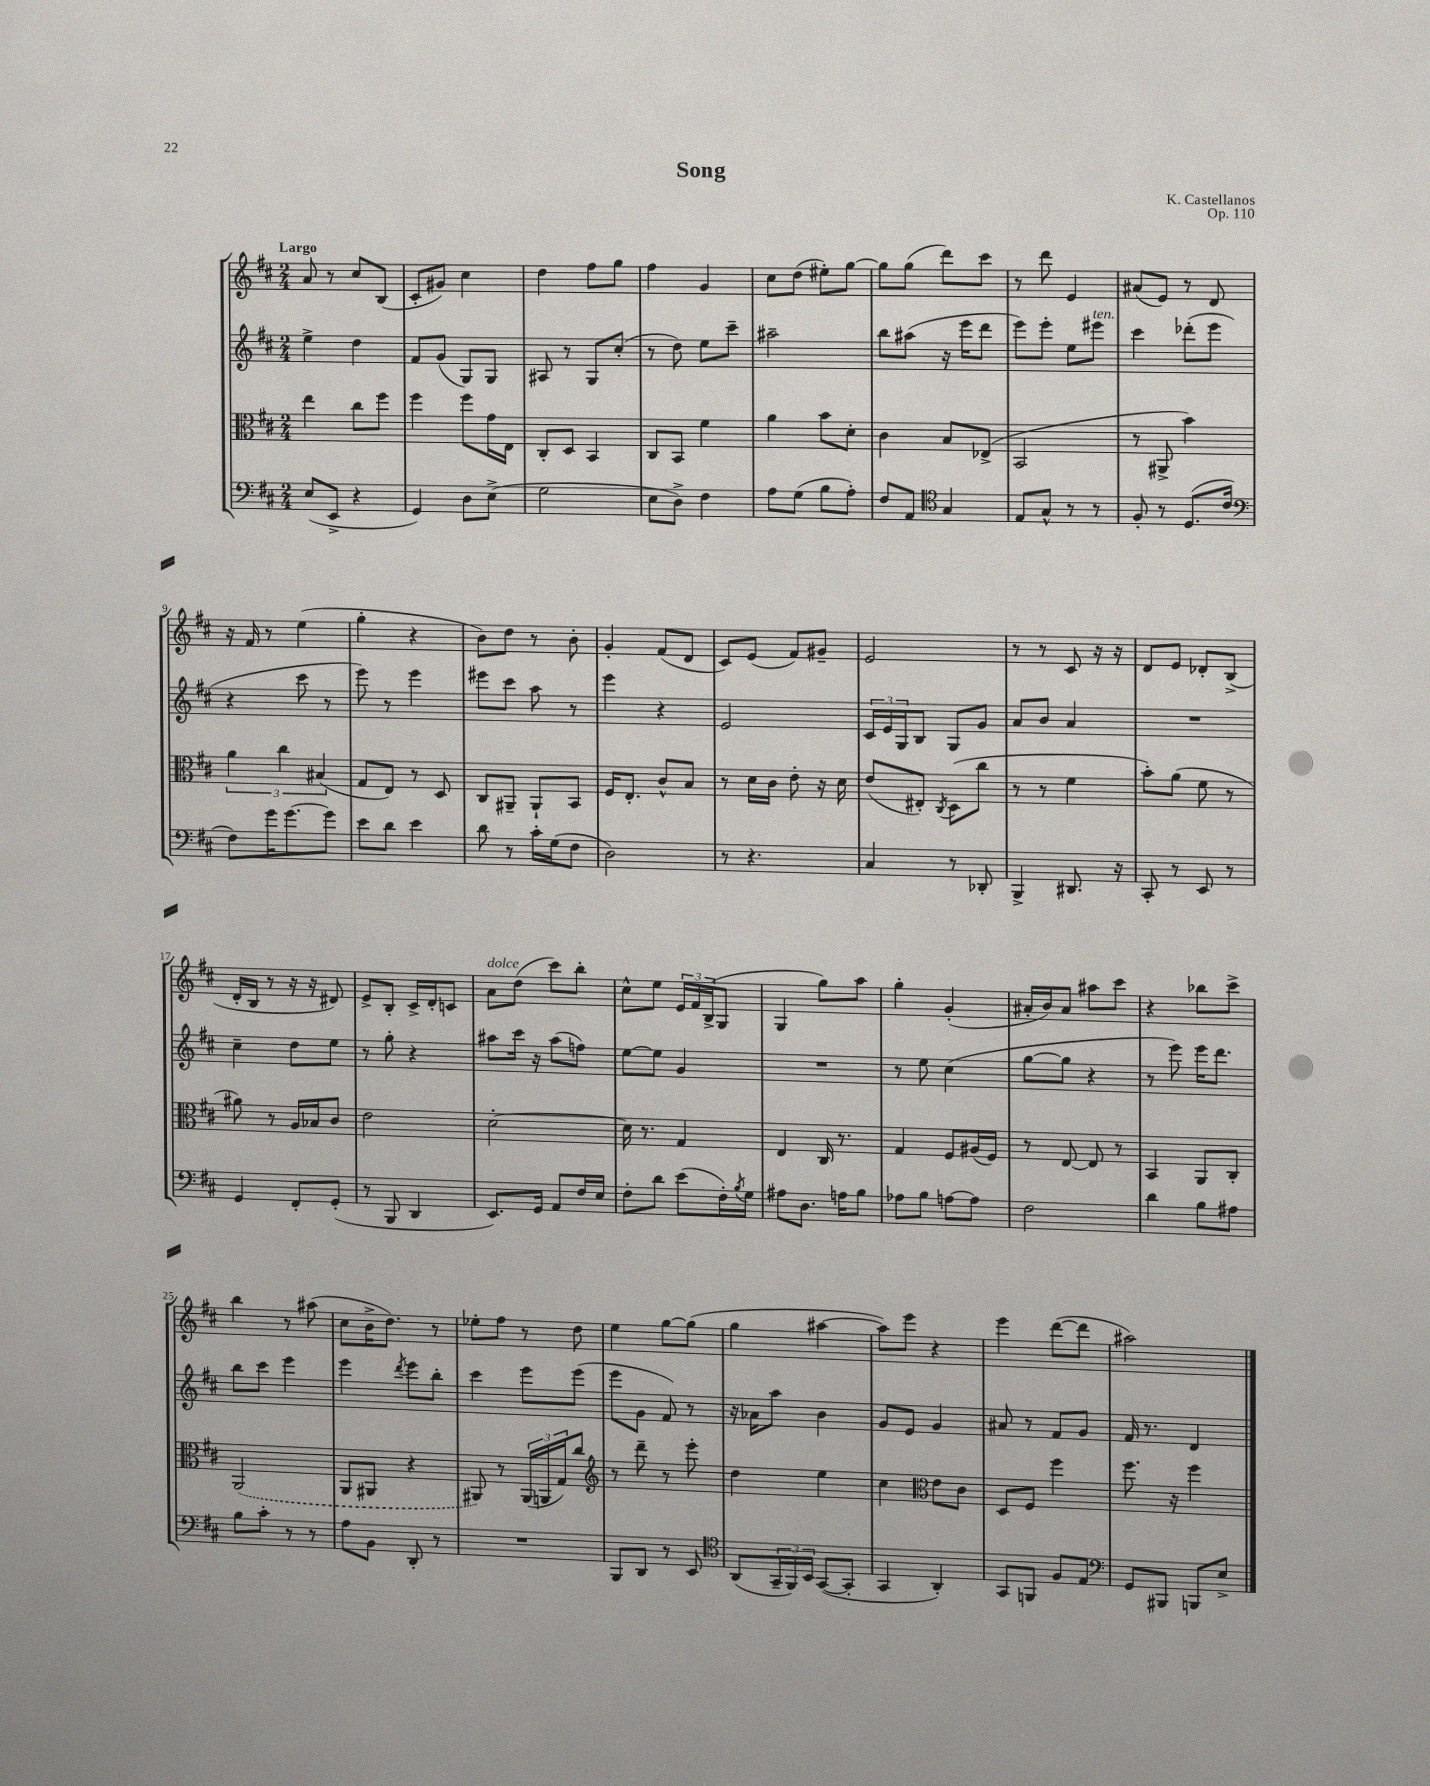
\header { title = "Song" composer = "K. Castellanos" opus = "Op. 110" }
<<
\new StaffGroup <<
\new Staff = "s0" {
    \clef treble \key d \major \numericTimeSignature \time 2/4 \tempo "Largo"
    a'8 r8 cis''8 b8( |
    cis'8-. gis'8) cis''4 |
    d''4 fis''8 g''8 |
    fis''4 g'4 |
    cis''8 d''8( eis''8-.) g''8~ |
    g''8 g''8( d'''8) cis'''8 |
    r8 d'''8 e'4 |
    ais'8( e'8) r8 d'8 |
    r16 fis'16 r8 e''4( |
    g''4-. r4 |
    b'8) d''8 r8 b'8-. |
    g'4-. fis'8( d'8 |
    cis'8) e'8( fis'8) gis'8-- |
    e'2 |
    r8 r8 cis'8 r16 r16 |
    d'8 e'8 des'8-. b8->( |
    d'16-. b16 r8 r16 r16 dis'8) |
    e'8-> b8-. cis'16-> d'16-. c'8 |
    a'8^\markup { \italic "dolce" } d''8( cis'''8) b''8-. |
    cis''8-^ e''8 \tuplet 3/2 { e'16 fis'16 b16->( } g8 |
    g4 g''8) a''8 |
    g''4-. g'4-.( |
    ais'16-. b'16) ais'8 ais''8 cis'''8 |
    r4 bes''8 cis'''8-> |
    b''4 r8 ais''8( |
    cis''8 b'16-> d''8.) r8 |
    ees''8-. fis''8 r8 d''8 |
    e''4 g''8~ g''8( |
    g''4 ais''4~ |
    ais''8) e'''8 r4 |
    e'''4 d'''8~( d'''8 |
    ais''2) \bar "|." |
}
\new Staff = "s1" {
    \clef treble \key d \major \numericTimeSignature \time 2/4
    e''4-> d''4 |
    fis'8 g'8( g8) g8 |
    ais8 r8 g8 cis''8-.( |
    r8 d''8) e''8 cis'''8-- |
    ais''2-- |
    b''8 ais''8( r16 e'''16 d'''8 |
    e'''8) e'''8-. e''8 eis'''8^\markup { \italic "ten." } |
    cis'''4 des'''8-.( e'''8 |
    r4 cis'''8 r8 |
    e'''8) r8 e'''4 |
    eis'''8 cis'''8 a''8 r8 |
    e'''4 r4 |
    e'2 |
    \tuplet 3/2 { cis'16 e'16 g16 } b8 g8 g'8 |
    a'8 b'8 a'4 |
    R2 |
    cis''4-- d''8 e''8 |
    r8 g''8-. r4 |
    ais''8 cis'''16 r16 ais''8( f''8) |
    e''8~ e''8 g'4 |
    R2 |
    r8 e''8 cis''4( |
    g''8~ g''8 r4 |
    r8 e'''8) e'''16 d'''8. |
    b''8 cis'''8 e'''4 |
    e'''4 \acciaccatura { d'''8 } e'''8 b''8-. |
    cis'''4 e'''8 e'''8( |
    e'''8 g'8 fis'8) r8 |
    r16 aes'16 a''8 b'4 |
    g'8 e'8 g'4 |
    ais'8 r8 fis'8 g'8 |
    fis'16 r8. d'4 \bar "|." |
}
\new Staff = "s2" {
    \clef alto \key d \major \numericTimeSignature \time 2/4
    e''4 cis''8 fis''8 |
    fis''4 fis''8 g'16 e16 |
    cis8-. d8 b,4 |
    cis8 b,8 fis'4 |
    a'4 b'8 d'8-. |
    cis'4 b8 ees8->( |
    b,2 |
    r8 ais,8-> b'4) |
    \tuplet 3/2 { a'4 cis''4 bis4( } |
    g8 e8) r8 d8 |
    cis8 ais,8-- ais,8-! b,8 |
    fis16 e8.-. cis'8-^ b8 |
    r8 d'16 cis'16 e'8-. r16 d'16 |
    e'8( eis8-.) \acciaccatura { cis8 } d8( cis''8 |
    r8 r8 fis'4 |
    b'8-.) a'8( fis'8 r8 |
    ais'8) r8 a16 bes16 cis'8 |
    e'2 |
    d'2~-. |
    d'16 r8. g4 |
    e4 cis16 r8. |
    g4 fis8 ais16( fis16) |
    r8 e8~ e8 r8 |
    b,4 a,8 cis8-. |
    \once \slurDashed a,2( |
    a,8 ais,8 r4 |
    ais,8) r8 \tuplet 3/2 { ais,16( a,16 g16) } cis''8 |
    \clef treble r8 d'''8-- r8 e'''8-. |
    d''4 e''4 |
    cis''4 \clef alto e'8 cis'8 |
    d8 fis8 fis''4 |
    fis''8. r16 fis''4 \bar "|." |
}
\new Staff = "s3" {
    \clef bass \key d \major \numericTimeSignature \time 2/4
    e8( e,8-> r4 |
    g,4) d8 e8->( |
    g2 |
    e8 d8->) fis4 |
    a8 g8( b8 a8-.) |
    fis8 a,8 \clef tenor g4 |
    e8 g8-^ r8 r8 |
    fis8-. r8 d8.( cis'16 |
    \clef bass fis8) g'16 g'8.~ g'8 |
    e'8 d'8 e'4 |
    d'8 r8 cis'16-. g16( fis8 |
    d2) |
    r8 r4. |
    cis4 r8 des,8-. |
    b,,4-> dis,8. r16 |
    cis,8-. r8 e,8 r8 |
    g,4 fis,8-. g,8-.( |
    r8 b,,8 d,4 |
    e,8.) g,16 a,8 fis16 e16 |
    fis8-. d'8 e'8( fis16-.) \acciaccatura { b8 } g16 |
    ais8 d8. a16 b8 |
    aes8 b8 a8~ a8 |
    fis2 |
    d'4 b8 ais8 |
    b8 cis'8-. r8 r8 |
    a8 b,8 d,8-. r8 |
    R2 |
    b,,8 d,8 r8 e,8 |
    \clef tenor a,8( \tuplet 3/2 { g,16-- fis,16) b,16 } g,8~( g,8-. |
    g,4 a,4-.) |
    g,8 f,8 fis8 e8 |
    \clef bass g,8 bis,,8 b,,8 e8-> \bar "|." |
}
>>
>>
